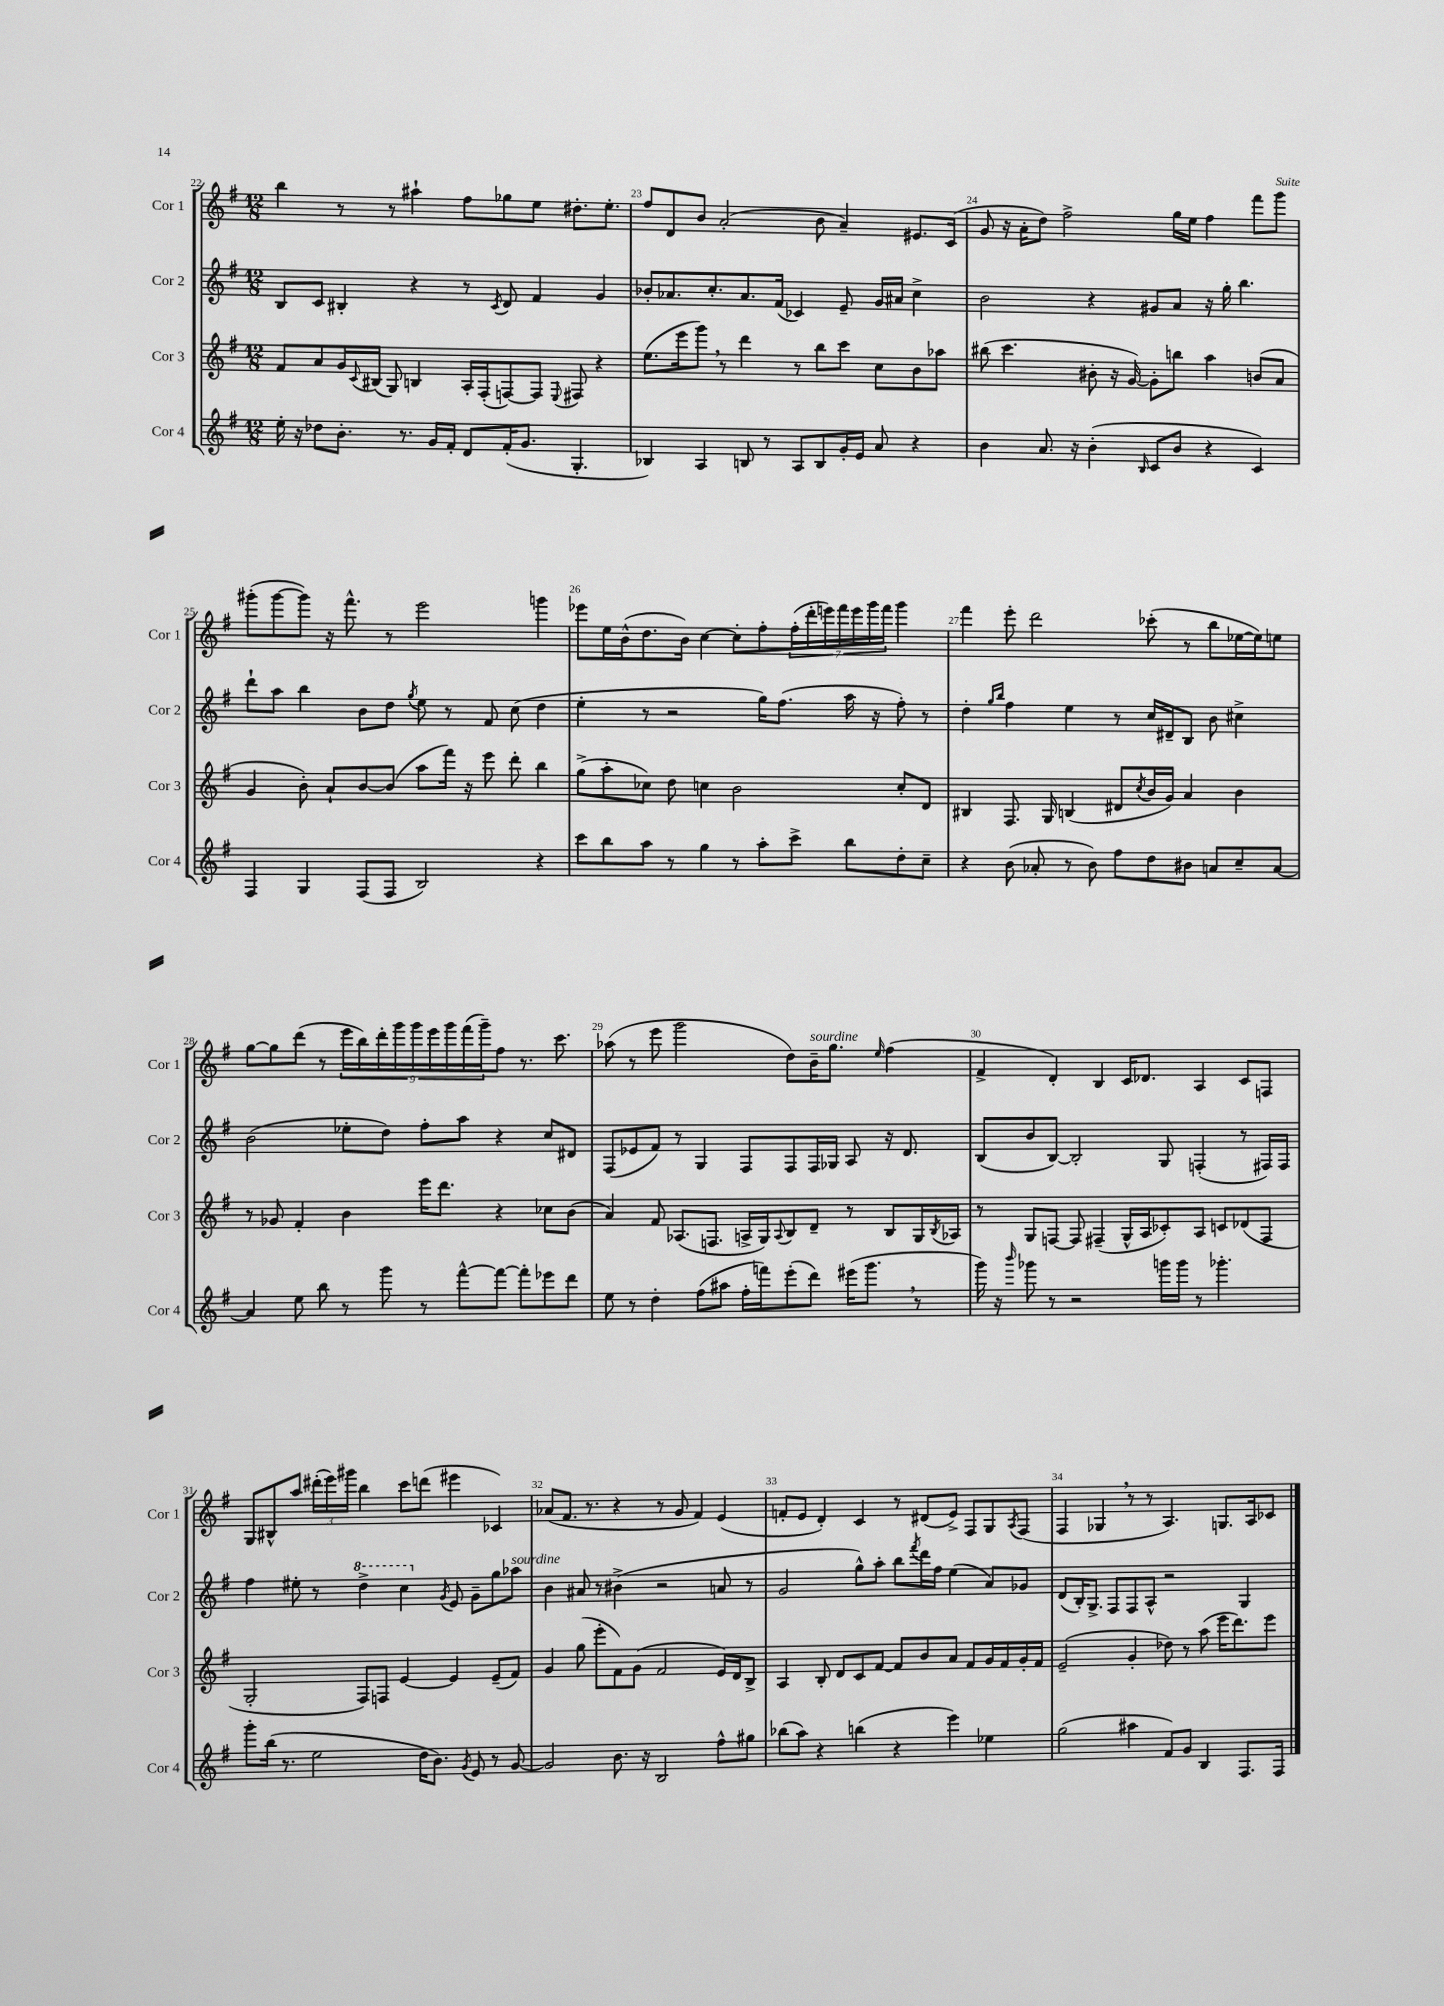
<<
\new StaffGroup <<
\new Staff = "s0" \with { instrumentName = "Cor 1" shortInstrumentName = "Cor 1" } {
    \clef treble \key g \major \numericTimeSignature \time 12/8
    b''4 r8 r8 ais''4-! fis''8 ges''8 e''8 dis''8.-. e''8.-. |
    fis''8 d'8 b'8 a'2-.( b'8 a'4--) eis'8. c'16( |
    g'8 r16 a'16-. d''8) fis''2-> g''16 e''16 fis''4 fis'''8 g'''8 |
    gis'''8-.( gis'''8~ gis'''8) r16 fis'''8.-^ r8 e'''2 g'''4 |
    ees'''8 e''16 b'16-^( d''8. b'16) c''4~ c''8-. fis''8-. \tuplet 7/4 { fis''16-.( d'''16-. e'''16) fis'''16 e'''16 g'''16 fis'''16 } g'''4 |
    fis'''4 e'''8-. d'''2 ces'''8-.( r8 b''8 ees''16~ ees''16) e''8 |
    g''8~ g''8 d'''8( r8 \tuplet 9/8 { e'''16 b''16) d'''16-. g'''16 g'''16 e'''16 g'''16 fis'''16( g'''16--) } fis''8 r8. c'''8. |
    aes''8( r8 e'''8 g'''2 d''8) b'16--^\markup { \italic "sourdine" } g''8. \grace { e''16 } fis''4( |
    fis'4-> d'4-.) b4 c'16 des'8. a4 c'8 f8 |
    g8 bis8-^ a''8 \tuplet 3/2 { dis'''16-.( e'''16) gis'''16 } b''4 c'''8 d'''8( eis'''4 ces'4) |
    aes'8( fis'8. r8. r4 r8 g'8 fis'4) e'4( |
    f'8-. e'8 d'4-.) c'4 r8 dis'8( e'8->) fis8 g8 \acciaccatura { a8 } fis8( |
    fis4 ges4 \breathe r8 r8 a4.) g8. a16 ces'8 \bar "|." |
}
\new Staff = "s1" \with { instrumentName = "Cor 2" shortInstrumentName = "Cor 2" } {
    \clef treble \key g \major \numericTimeSignature \time 12/8
    b8 c'8 bis4-. r4 r8 \acciaccatura { c'8 } d'8 fis'4 g'4 |
    bes'8-. aes'8. c''8.-. aes'8. fis'16( ces'4) e'8-- g'16 ais'16 c''4-> |
    b'2 r4 gis'8 a'8 r16 g''16-. b''4. |
    d'''8-! a''8 b''4 b'8 d''8 \acciaccatura { g''8 } e''8 r8 fis'8 c''8( d''4 |
    e''4-. r8 r2 g''16) fis''8.( a''16 r16 fis''8-.) r8 |
    d''4-. \grace { g''16 b''16 } fis''4 e''4 r8 c''16 dis'16-- b8 b'8 cis''4-> |
    b'2( ees''8-. d''8) fis''8-. a''8 r4 c''8 dis'8 |
    fis8( ees'8 fis'8) r8 g4 fis8 fis8 fis16 ges16 a8 r16 d'8. |
    b8( b'8 b8~) b2-. g8 f4-.( r8 fis16) fis16 |
    fis''4 eis''8-. r8 \ottava #1 d'''4-> c'''4 \ottava #0 \acciaccatura { g'8 } e'8 g'8-- g''8 aes''8^\markup { \italic "sourdine" } |
    b'4 ais'8 r8 bis'4->( r2 a'8 r8 |
    g'2 g''8-^) a''8-. b''8 \acciaccatura { fis'''8 } d'''16 fis''16 e''4( a'8) ges'8 |
    d'8( b16-.) g8.-> fis8 fis8 a8-^ r2 g4 \bar "|." |
}
\new Staff = "s2" \with { instrumentName = "Cor 3" shortInstrumentName = "Cor 3" } {
    \clef treble \key g \major \numericTimeSignature \time 12/8
    fis'8 a'8 g'16 \appoggiatura { c'8 } bis16( g8) b4 a16-. fis16-.( f8~) f8 \appoggiatura { e8 } fis8 r4 |
    e''8.( e'''16 g'''8) \breathe r8 d'''4 r8 b''8 c'''8 c''8 b'8 aes''8 |
    bis''8( c'''4. bis'8-. r16 g'16~) g'8-. b''8 a''4 b'8( a'8 |
    g'4 b'8-.) a'8-! b'8~ b'8( a''8 fis'''16) r16 e'''8 d'''8-. b''4 |
    g''8->( a''8-. ces''8) d''8 c''4 b'2 c''8-. d'8 |
    bis4 fis8. g16 b4( dis'8 \acciaccatura { c''8 } b'16 g'16) a'4 b'4 |
    r8 ges'8 fis'4-. b'4 e'''16 d'''8. r4 ces''8 b'8( |
    a'4) fis'8 aes8.( f8. a16-> g16) \appoggiatura { a8 } b8 d'8-- r8 b8 g16 \acciaccatura { b8 } aes16 |
    r8 g8 f8~ f8 fis4--( g16-^ a16 ces'8-.) a8 c'8 des'8( fis8 |
    g2-. fis8) f8 e'4~ e'4 e'8--( fis'8) |
    g'4 g''8( e'''8-. fis'8) g'8( fis'2 e'16) d'16 b8-> |
    a4 b8-. d'8 c'8 fis'8~ fis'8 b'8 a'8 fis'8 g'16 fis'16 g'16-. fis'16 |
    e'2--( g'4-. des''8) r8 a''8( e'''16 d'''8.) e'''8 \bar "|." |
}
\new Staff = "s3" \with { instrumentName = "Cor 4" shortInstrumentName = "Cor 4" } {
    \clef treble \key g \major \numericTimeSignature \time 12/8
    e''16-. r16 des''8 b'8.-. r8. g'16 fis'16-. d'8 fis'16-.( g'8. g4.-. |
    bes4) a4 b8 r8 a8 b8 g'16-. e'16 a'8 r4 |
    b'4 a'8. r16 b'4-.( \grace { b16 } c'8 b'8 r4 c'4) |
    fis4 g4 fis8( fis8 b2) r4 |
    c'''8 b''8 a''8 r8 g''4 r8 a''8-. c'''8-> b''8 d''8-. c''8-- |
    r4 b'8( aes'8-. r8 b'8) fis''8 d''8 bis'8 a'8 c''8-- a'8~ |
    a'4 e''8 b''8 r8 g'''8 r8 fis'''8~-^ fis'''8~ fis'''8-. ees'''8 d'''8 |
    e''8 r8 d''4-. fis''8( ais''8 fis''16-. f'''16) e'''8-.( d'''8) eis'''16( g'''8. \breathe r8 |
    g'''16) r16 \grace { b'''16 } ges'''8 r8 r2 g'''16 g'''16 r8 ges'''4.-. |
    g'''8-. b''16( r8. e''2 d''16 b'8.) \acciaccatura { g'8 } e'8 r8 g'8~ |
    g'2 b'8. r16 b2 fis''8-^ gis''8 |
    bes''8( a''8) r4 b''4( r4 e'''4) ees''4 |
    g''2( ais''4 fis'8) g'8 b4 fis8. fis16 \bar "|." |
}
>>
>>
\layout { \context { \Score currentBarNumber = #22 \override BarNumber.break-visibility = ##(#f #t #t) barNumberVisibility = #all-bar-numbers-visible } }
